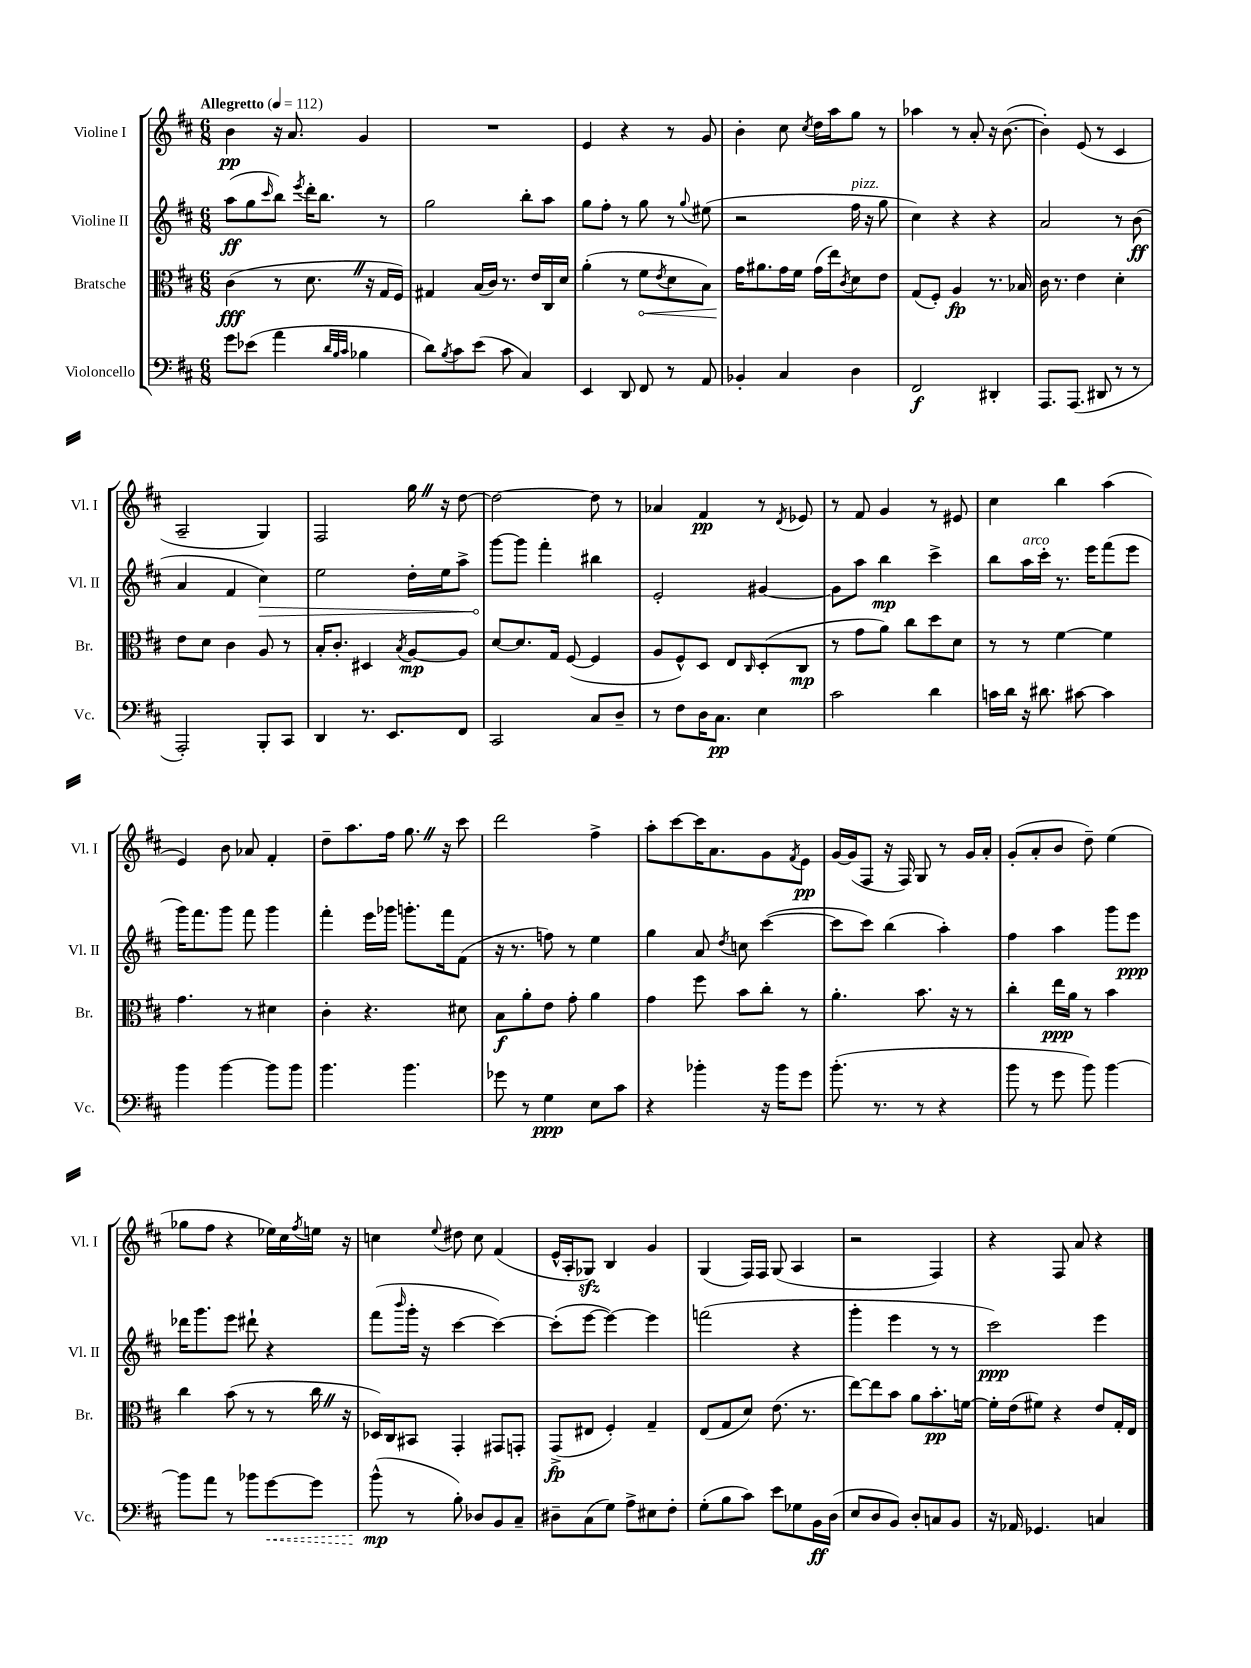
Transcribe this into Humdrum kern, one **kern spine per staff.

**kern	**kern	**kern	**kern
*staff4	*staff3	*staff2	*staff1
*clefF4	*clefC3	*clefG2	*clefG2
*k[f#c#]	*k[f#c#]	*k[f#c#]	*k[f#c#]
*M6/8	*M6/8	*M6/8	*M6/8
*MM112	*MM112	*MM112	*MM112
8g\L	(4c#\	(8aa\L	4b\
(8e-\J	.	8gg\	.
.	.	16qqccc#/	.
4a\	8r	8bb\J)	16r
.	.	.	8.a/
.	.	8qeee/	.
.	8.d\	16ddd'\LK	.
.	.	8.bb\J	.
32qqd/LLL	.	.	.
32qqB/	.	.	.
32qqc#/JJJ	.	.	.
4B-\	.	.	4g/
.	16r	.	.
.	16G/LL	8r	.
.	16F#/JJ)	.	.
=	=	=	=
8d\L)	4G#/	2gg\	2.r
8qB/	.	.	.
8c#\	.	.	.
(8e\J	(16B/LL	.	.
.	16c#/JJ)	.	.
8c#\	8.r	.	.
4C#/)	.	8bb'\L	.
.	16e/LL	.	.
.	16C#/	8aa\J	.
.	16d/JJ	.	.
=	=	=	=
4EE/	(4a'\	8gg\L	4e/
.	.	8ff#'\J	.
8DD/	8r	8r	4r
8FF#/	8f#\L	8gg\	.
.	8qe/	.	.
8r	8d\	8r	8r
.	.	8qqgg/	.
8AA/	8B\J)	(8ee#\	8g/
=	=	=	=
4BB-'/	16g\LK	2r	4b'\
.	8.a#\	.	.
4C#/	16g\L	.	8cc#\
.	16f#\JJ	.	.
.	.	.	8qcc#/
.	(16g\LL	.	16dd\LL
.	16ee\J)	.	16aa\J
.	8qc#/	.	.
4D\	8d\	16ff#\	8gg\J
.	.	16r	.
.	8e\J	8gg\	8r
=	=	=	=
2FF#/	(8G/L	4cc#\)	4aa-\
.	8F#'/J)	.	.
.	4A/	4r	8r
.	.	.	8a'/
4DD#'/	8.r	4r	16r
.	.	.	([8.b\
.	16B-/	.	.
=	=	=	=
8.AAA/L	16c#\	2a/	4b'\])
.	8.r	.	.
(8.AAA/J	.	.	.
.	4e\	.	(8e/
8DD#/	.	.	8r
8r	4d'\	8r	4c#/
8r	.	(8b\	.
=	=	=	=
2AAA'/)	8e\L	4a/	2A~/
.	8d\J	.	.
.	4c#\	4f#/	.
8BBB'/L	8A/	4cc#\)	4G/)
8CC#/J	8r	.	.
=	=	=	=
4DD/	16B'/LK	2ee\	2F#/
.	8.c#'/J	.	.
8.r	4D#/	.	.
8.EE/L	.	.	.
.	8qB/	.	.
.	[8A/L	16dd'\LL	16gg\
.	.	16ee\J	16r
8FF#/J	8A/]J	8aa^\J	[8dd\
=	=	=	=
2CC#/	[8d/L	[8ggg\L	2dd\_
.	8.d/]	8ggg\]J	.
.	.	4fff#'\	.
.	16G/Jk	.	.
.	([8F#/	.	.
8C#/L	4F#/]	4bb#\	8dd\]
8D~/J	.	.	8r
=	=	=	=
8r	8A/L	2e'/	4a-/
8F#\L	8F#^^/)	.	.
16D\K	8D/J	.	4f#/
8.C#\J	.	.	.
.	8E/L	.	.
.	16qqC#/	.	.
4E\	(8D'/	[4g#/	8r
.	.	.	8qd/
.	8C#/J	.	8e-/
=	=	=	=
2c#\	8r	8g#\]L	8r
.	8g\L	8aa\J	8f#/
.	8a\J)	4bb\	4g/
.	8cc#\L	.	.
4d\	8dd\	4ccc#^\	8r
.	8d\J	.	8e#/
=	=	=	=
16c\LL	8r	8bb\L	4cc#\
16d\JJ	.	.	.
16r	8r	16aa\L	.
8.d#\	.	16ccc#'\JJ	.
.	[4f#\	8.r	4bb\
[8c#\	.	.	.
.	.	16eee\LK	.
4c#\]	4f#\]	(8fff#\	(4aa\
.	.	8eee\J	.
=	=	=	=
4b\	4.g\	16ggg\LK)	4e/)
.	.	8.fff#\	.
[4b\	.	8ggg\J	8b\
.	8r	8fff#\	8a-/
8b\]L	4d#\	4ggg\	4f#'/
8b\J	.	.	.
=	=	=	=
4.b\	4c#'\	4fff#'\	8dd~\L
.	.	.	8.aa\
.	4.r	16eee\LL	.
.	.	16ggg-\JJ	16ff#\Jk
4.b\	.	8.ggg'\L	8.gg\
.	.	16fff#\k	16r
.	8d#\	(8f#\J	8ccc#\
=	=	=	=
8g-\	8B\L	16r	2ddd\
.	.	8.r	.
8r	8a'\	.	.
4G\	8e\J	8ff\)	.
.	8g'\	8r	.
8E\L	4a\	4ee\	4ff#^\
8c#\J	.	.	.
=	=	=	=
4r	4g\	4gg\	8aa'\L
.	.	.	[8ccc#\
4b-'\	8ff#\	8a/	16ccc#\]K
.	.	.	8.a\
.	.	8qdd/	.
.	8b\L	8cc\	.
16r	8cc#'\J	([4ccc#\	8g\
16b-\LK	.	.	.
.	.	.	8qf#/
8g\J	8r	.	8e\J
=	=	=	=
(8.b'\	4.a'\	8ccc#\]L	[16g/LL
.	.	.	(16g/]J
.	.	8ccc#\J)	8F#/J
8.r	.	.	.
.	.	(4bb\	16r
.	.	.	16F#/)
8r	8.b\	.	8G/
4r	.	4aa'\)	8r
.	16r	.	.
.	8r	.	16g/LL
.	.	.	16a'/JJ
=	=	=	=
8b\	4cc#'\	4ff#\	(8g'/L
8r	.	.	8a'/
8g\	16ee\LL	4aa\	8b/J
.	16a\JJ	.	.
8b\)	8r	.	8dd~\)
[4b\	4b\	8ggg\L	(4ee\
.	.	8eee\J	.
=	=	=	=
8b\]L	4cc#\	16ddd-\LK	8gg-\L
.	.	8.ggg\	.
8a\J	.	.	8ff#\J
8r	(8b\	8eee\J	4r
8b-\L	8r	8ddd#`\	.
[8g\	8r	4r	16ee-\LL)
.	.	.	16cc#\
.	.	.	8qff#/
8g\]J	16cc#\	.	16ee\JJ
.	16r	.	16r
=	=	=	=
(8b^^\	16D-/LL)	(8fff#\L	4cc\
.	16C#/J	.	.
.	.	16qqbbb/	.
8r	8BB#/J	16ggg'\Jk	.
.	.	16r	.
.	.	.	8qqee/
8B'\)	4GG'/	[4ccc#\	8dd#\
8D-/L	.	.	8cc\
8BB/	8GG#/L	4ccc#\_)	(4f#/
8C#~/J	8GG'/J	.	.
=	=	=	=
8D#~\L	(8GG^/L	(8ccc#'\]L	16e^^/LL
.	.	.	16A'/J
(8C#\	8E#/J	[8eee\J	8G-/J)
8G\J)	4F#'/)	4eee\_)	4B/
8A^\L	.	.	.
8E#\	4G~/	4eee\]	4g/
8F#'\J	.	.	.
=	=	=	=
(8G'\L	(8E/L	(2fff\	(4G/
8B\	8G/	.	.
8c#\J)	8d/J)	.	16F#/LL)
.	.	.	16F#/JJ
8e\L	(8.e\	.	(8G/
8G-\	.	4r	4A/
.	8.r	.	.
16BB\L	.	.	.
(16D\JJ	.	.	.
=	=	=	=
8E/L	[8ee\L)	4ggg'\	2r
8D/	8ee\]	.	.
8BB/J)	8b\J	4eee\	.
8D'/L	8a\L	.	.
8C/	8.b'\	8r	4F#/)
8BB/J	.	8r	.
.	[16f\Jk	.	.
=	=	=	=
16r	16f'\]LL	2ccc#\)	4r
16AA-/	(16e\J	.	.
4.GG-/	8f#\J)	.	.
.	4r	.	8F#/
.	.	.	8a/
4C/	8e/L	4eee\	4r
.	16G'/L	.	.
.	16E/JJ	.	.
==	==	==	==
*-	*-	*-	*-
